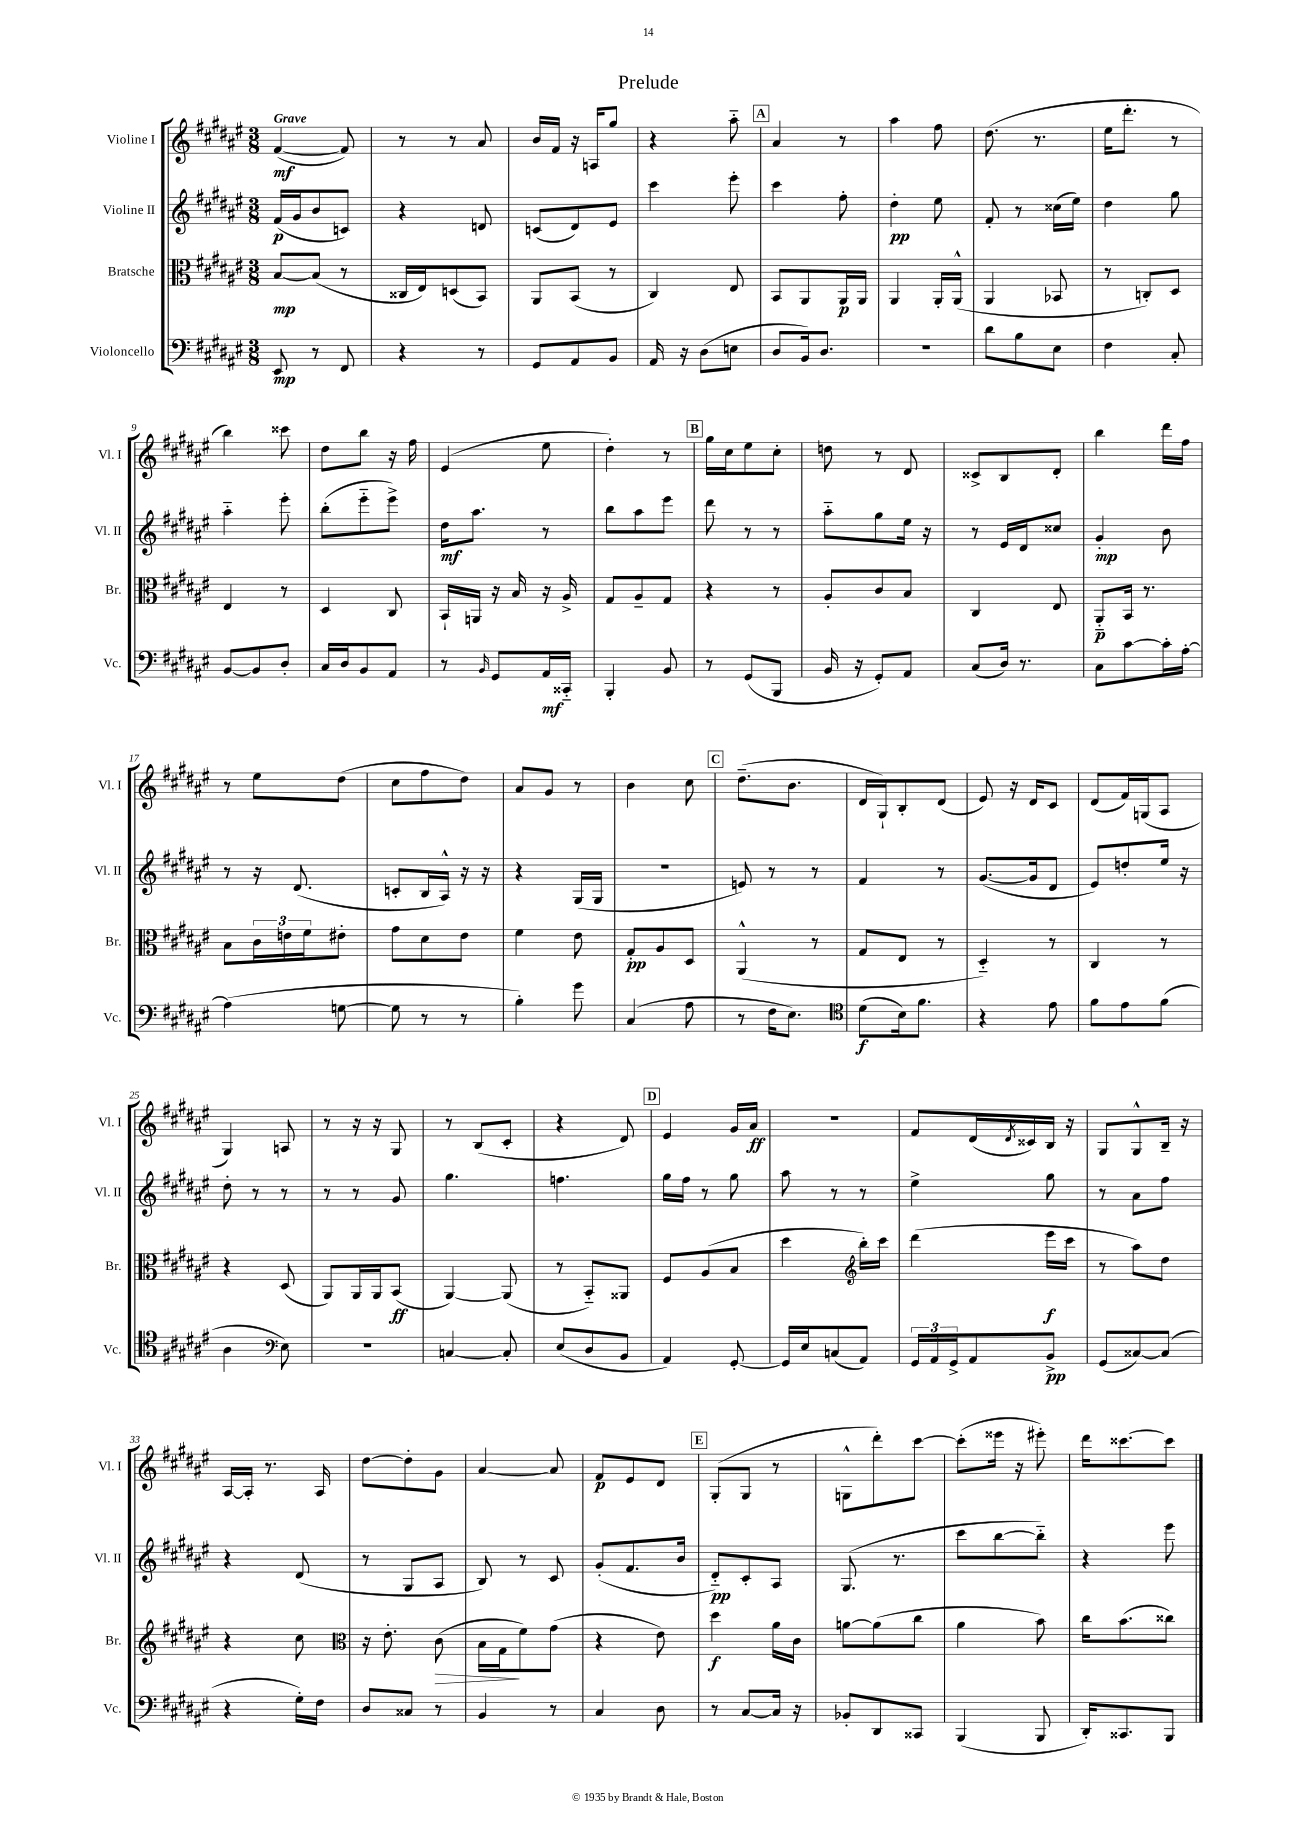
\header { title = "Prelude" }
<<
\new StaffGroup <<
\new Staff = "s0" \with { instrumentName = "Violine I" shortInstrumentName = "Vl. I" } {
    \clef treble \key fis \major \numericTimeSignature \time 3/8 \tempo "Grave"
    fis'4~\mf( fis'8) |
    r8 r8 ais'8 |
    b'16 fis'16 r16 a16 gis''8 |
    r4 ais''8-_ |
    \mark \markup { \box "A" } ais'4 r8 |
    ais''4 fis''8 |
    dis''8.( r8. |
    eis''16 dis'''8.-. r8 |
    b''4) cisis'''8 |
    dis''8 b''8 r16 fis''16 |
    eis'4( eis''8 |
    dis''4-.) r8 |
    \mark \markup { \box "B" } gis''16 cis''16 eis''8 cis''8-. |
    d''8 r8 dis'8 |
    cisis'8-> b8 dis'8-. |
    b''4 dis'''16 fis''16 |
    r8 eis''8 dis''8( |
    cis''8 fis''8 dis''8) |
    ais'8 gis'8 r8 |
    b'4 cis''8 |
    \mark \markup { \box "C" } dis''8.--( b'8. |
    dis'16 gis16-!) b8-. dis'8( |
    eis'8) r16 dis'16 cis'8 |
    dis'8( fis'16) g16( ais8 |
    gis4) a8 |
    r8 r16 r16 gis8 |
    r8 b8( cis'8-. |
    r4 dis'8) |
    \mark \markup { \box "D" } eis'4 gis'16 ais'16\ff |
    R4. |
    fis'8 dis'16( \acciaccatura { dis'8 } cisis'16) b16 r16 |
    gis8 gis8-^ b16-- r16 |
    ais16~ ais16-. r8. ais16 |
    dis''8~ dis''8-. gis'8 |
    ais'4~ ais'8 |
    fis'8\p eis'8 dis'8 |
    \mark \markup { \box "E" } gis8-.( gis8 r8 |
    g8-^ dis'''8-.) cis'''8~ |
    cis'''8-.( eisis'''16 r16 eis'''8-.) |
    dis'''16 cisis'''8.~ cisis'''8 \bar "|." |
}
\new Staff = "s1" \with { instrumentName = "Violine II" shortInstrumentName = "Vl. II" } {
    \clef treble \key fis \major \numericTimeSignature \time 3/8
    fis'16\p( gis'16 b'8 c'8) |
    r4 d'8 |
    c'8( dis'8) eis'8 |
    cis'''4 eis'''8-. |
    \mark \markup { \box "A" } cis'''4 fis''8-. |
    dis''4-.\pp eis''8 |
    fis'8-. r8 cisis''16( eis''16) |
    dis''4 gis''8 |
    ais''4-_ eis'''8-. |
    b''8-.( eis'''8-_ eis'''8->) |
    dis''16\mf ais''8. r8 |
    b''8 ais''8 eis'''8 |
    \mark \markup { \box "B" } dis'''8 r8 r8 |
    ais''8-_ gis''8 eis''16 r16 |
    r8 eis'16 dis'16 cisis''8 |
    gis'4-.\mp b'8 |
    r8 r16 dis'8.( |
    c'8-. b16 ais16-^) r16 r16 |
    r4 gis16( gis16 |
    R4. |
    \mark \markup { \box "C" } e'8) r8 r8 |
    fis'4 r8 |
    gis'8.~( gis'16 dis'8 |
    eis'8) d''8-. eis''16 r16 |
    dis''8-. r8 r8 |
    r8 r8 gis'8 |
    gis''4. |
    f''4. |
    \mark \markup { \box "D" } gis''16 fis''16 r8 gis''8 |
    ais''8 r8 r8 |
    eis''4-> gis''8 |
    r8 ais'8 fis''8 |
    r4 dis'8( |
    r8 gis8 ais8 |
    b8) r8 cis'8 |
    gis'8-.( fis'8. b'16 |
    \mark \markup { \box "E" } dis'8-_\pp) cis'8-. ais8 |
    gis8.( r8. |
    cis'''8 b''8~ b''8-_) |
    r4 eis'''8 \bar "|." |
}
\new Staff = "s2" \with { instrumentName = "Bratsche" shortInstrumentName = "Br." } {
    \clef alto \key fis \major \numericTimeSignature \time 3/8
    b8~\mp b8( r8 |
    cisis16 eis16) d8( b,8) |
    ais,8 b,8( r8 |
    cis4) eis8 |
    \mark \markup { \box "A" } b,8 ais,8 ais,16\p ais,16 |
    ais,4 ais,16-. ais,16-^( |
    ais,4 bes,8 |
    r8 c8-.) dis8 |
    eis4 r8 |
    dis4 cis8 |
    b,16-! a,16 r16 b16 r16 ais16-> |
    gis8 ais8-- gis8 |
    \mark \markup { \box "B" } r4 r8 |
    ais8-. cis'8 b8 |
    cis4 eis8 |
    ais,8-_\p b,16 r8. |
    b8 \tuplet 3/2 { cis'16 e'16 fis'16 } eis'8-. |
    gis'8 dis'8 eis'8 |
    fis'4 eis'8 |
    gis8-.\pp ais8 dis8 |
    \mark \markup { \box "C" } ais,4-^( r8 |
    gis8 eis8 r8 |
    dis4-_) r8 |
    cis4 r8 |
    r4 dis8( |
    ais,8) ais,16 ais,16 b,8\ff( |
    ais,4~) ais,8( |
    r8 b,8-_) aisis,8 |
    \mark \markup { \box "D" } fis8 ais8( b8 |
    dis''4 \clef treble b''16-.) cis'''16 |
    dis'''4( eis'''16\f cis'''16 |
    r8 ais''8) dis''8 |
    r4 cis''8 |
    \clef alto r16 eis'8.-. cis'8\>( |
    b16 gis16\! fis'8) gis'8( |
    r4 eis'8) |
    \mark \markup { \box "E" } dis''4\f ais'16 cis'16 |
    a'8~ a'8( cis''8 |
    ais'4 b'8) |
    cis''16 b'8.( cisis''8) \bar "|." |
}
\new Staff = "s3" \with { instrumentName = "Violoncello" shortInstrumentName = "Vc." } {
    \clef bass \key fis \major \numericTimeSignature \time 3/8
    eis,8\mp r8 fis,8 |
    r4 r8 |
    gis,8 ais,8 b,8 |
    ais,16 r16 dis8( e8 |
    \mark \markup { \box "A" } dis8 b,16) dis8. |
    R4. |
    dis'8 b8 eis8 |
    fis4 cis8-. |
    b,8~ b,8 dis8-. |
    cis16 dis16 b,8 ais,8 |
    r8 \grace { b,16 } gis,8 ais,16\mf cisis,16-_ |
    b,,4-. b,8 |
    \mark \markup { \box "B" } r8 gis,8( b,,8 |
    b,16 r16 gis,8-.) ais,8 |
    cis8( dis16) r8. |
    cis8 cis'8~ cis'16-. ais16~-. |
    ais4( g8~ |
    g8 r8 r8 |
    b4-.) gis'8 |
    cis4( ais8 |
    \mark \markup { \box "C" } r8 fis16 eis8.) |
    \clef tenor dis'8\f( b16) fis'8. |
    r4 eis'8 |
    fis'8 eis'8 fis'8( |
    ais4 \clef bass eis8) |
    R4. |
    c4~ c8-. |
    eis8( dis8 b,8 |
    \mark \markup { \box "D" } ais,4) gis,8~-. |
    gis,16 eis16 c8( ais,8) |
    \tuplet 3/2 { gis,16 ais,16 gis,16-> } ais,8 b,8->\pp |
    gis,8( cisis8~) cisis8( |
    r4 gis16-.) fis16 |
    dis8 cisis8 r8 |
    b,4 r8 |
    cis4 dis8 |
    \mark \markup { \box "E" } r8 cis8~ cis16 r16 |
    bes,8-. dis,8 cisis,8 |
    b,,4( b,,8 |
    dis,16-.) cisis,8. b,,8 \bar "|." |
}
>>
>>
